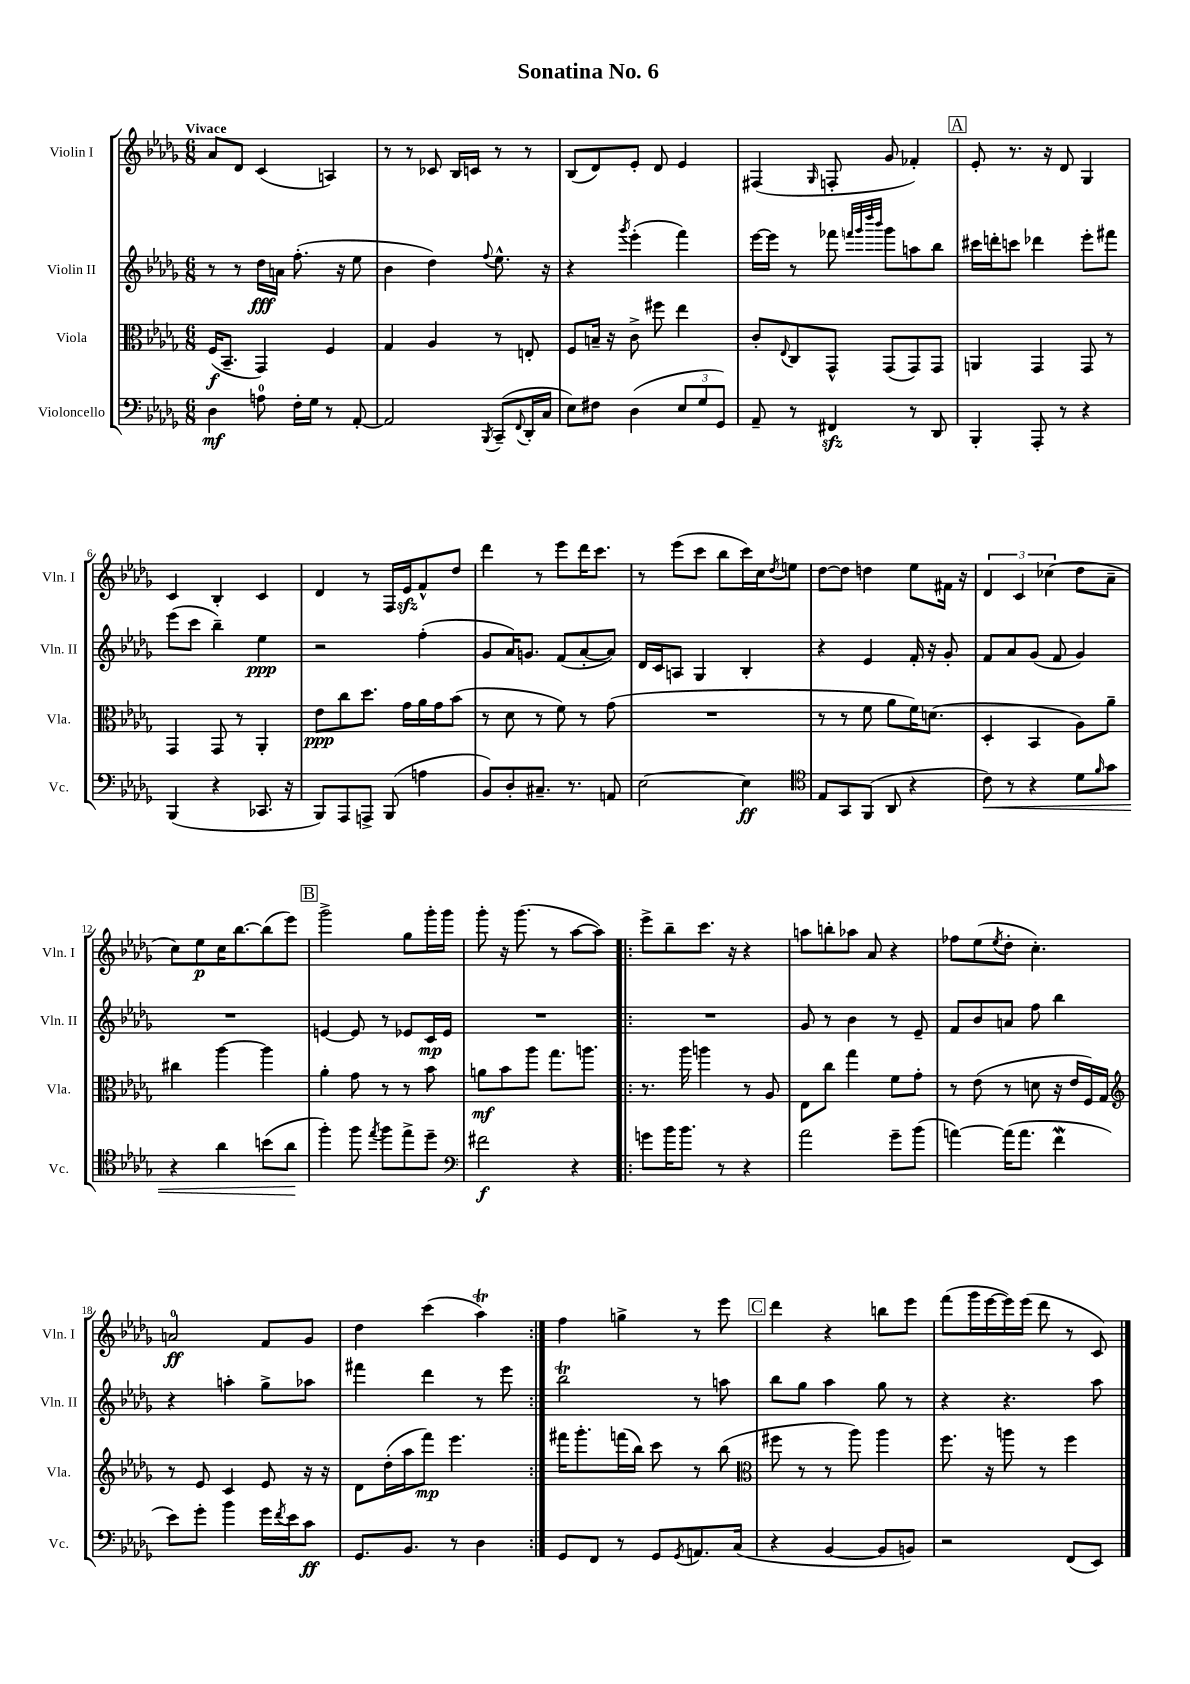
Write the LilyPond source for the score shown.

\header { title = "Sonatina No. 6" }
<<
\new StaffGroup <<
\new Staff = "s0" \with { instrumentName = "Violin I" shortInstrumentName = "Vln. I" } {
    \clef treble \key des \major \numericTimeSignature \time 6/8 \tempo "Vivace"
    aes'8 des'8 c'4( a4) |
    r8 r8 ces'8 bes16 c'16 r8 r8 |
    bes8( des'8) ees'8-. des'8 ees'4 |
    fis4( \grace { ges16 } f8-. ges'8 fes'4-.) |
    \mark \markup { \box "A" } ees'8-. r8. r16 des'8 ges4 |
    c'4 bes4-. c'4 |
    des'4 r8 f16 ees'16\sfz f'8-^ des''8 |
    des'''4 r8 ees'''8 des'''16 c'''8. |
    r8 ees'''8( c'''8 bes''8 c'''16) c''16 \acciaccatura { des''8 } e''8 |
    des''8~ des''8 d''4 ees''8 fis'16 r16 |
    \tuplet 3/2 { des'4 c'4 ces''4( } des''8 aes'8-- |
    c''8) ees''8\p c''16 bes''8.~ bes''8( ees'''8) |
    \mark \markup { \box "B" } ges'''2-> ges''8 ges'''16-. ges'''16 |
    ges'''8-. r16 ges'''8.( r8 aes''8~ aes''8) |
    \repeat volta 2 { ees'''8-> bes''8-- c'''8. r16 r4 |
    a''8 b''8-. aes''8 aes'8 r4 |
    fes''8 ees''8( \acciaccatura { ees''8 } des''8-. c''4.-.) |
    a'2-0\ff f'8 ges'8 |
    des''4 c'''4( aes''4\trill) | }
    f''4 g''4-> r8 ees'''8 |
    \mark \markup { \box "C" } des'''4 r4 b''8 ees'''8 |
    f'''8( ges'''16 ees'''16~ ees'''16) ees'''16( des'''8 r8 c'8) \bar "|." |
}
\new Staff = "s1" \with { instrumentName = "Violin II" shortInstrumentName = "Vln. II" } {
    \clef treble \key des \major \numericTimeSignature \time 6/8
    r8 r8 des''16\fff a'16 f''8.-.( r16 ees''8 |
    bes'4 des''4) \appoggiatura { f''8 } ees''8.-^ r16 |
    r4 \acciaccatura { ges'''8 } ees'''4-.( f'''4) |
    ees'''16~ ees'''16 r8 fes'''8 \grace { f'''32 ges'''32 des''''32 bes'''32 } ges'''8 a''8 bes''8 |
    \mark \markup { \box "A" } cis'''16 d'''16-. c'''8 des'''4 ees'''8-. fis'''8 |
    ees'''8( c'''8 bes''4--) ees''4\ppp |
    r2 f''4-.( |
    ges'8 aes'16) g'8. f'8( aes'8~-. aes'8) |
    des'16 c'16 a8 ges4 bes4-. |
    r4 ees'4 f'16-. r16 ges'8-. |
    f'8 aes'8 ges'8( f'8 ges'4) |
    R2. |
    \mark \markup { \box "B" } e'4~ e'8 r8 ees'8 c'16\mp ees'16 |
    R2. |
    \repeat volta 2 { R2. |
    ges'8 r8 bes'4 r8 ees'8-- |
    f'8 bes'8 a'8 f''8 bes''4 |
    r4 a''4-. ges''8-> aes''8 |
    fis'''4 des'''4 r8 ees'''8 | }
    bes''2\trill r8 a''8 |
    \mark \markup { \box "C" } bes''8 ges''8 aes''4 ges''8 r8 |
    r4 r4. aes''8 \bar "|." |
}
\new Staff = "s2" \with { instrumentName = "Viola" shortInstrumentName = "Vla." } {
    \clef alto \key des \major \numericTimeSignature \time 6/8
    f16\f( bes,8.-- ges,4) f4 |
    ges4 aes4 r8 e8-. |
    f8 b16-- r16 c'8-> fis''8 ees''4 |
    c'8-. \appoggiatura { ees8 } c8 ges,8-^ ges,8( ges,8) ges,8 |
    \mark \markup { \box "A" } a,4 ges,4 ges,8 r8 |
    ges,4 ges,8 r8 aes,4-. |
    ees'8\ppp c''8 des''8. ges'16 aes'16 ges'16 bes'8( |
    r8 des'8 r8 f'8) r8 ges'8( |
    R2. |
    r8 r8 f'8 aes'8 f'16) d'8.( |
    des4-. bes,4 aes8) aes'8-- |
    cis''4 aes''4~ aes''4 |
    \mark \markup { \box "B" } aes'4-. ges'8 r8 r8 bes'8 |
    a'8\mf bes'8 aes''8 ges''8. a''8. |
    \repeat volta 2 { r8. aes''16 a''4 r8 aes8 |
    ees8 c''8 ges''4 f'8 ges'8-. |
    r8 ees'8( r8 d'8 r16 ees'16 f16) ges16 |
    \clef treble r8 ees'8 c'4 ees'8 r16 r16 |
    des'8 des''16-.( aes''16 f'''8\mp) ees'''4. | }
    fis'''16 ges'''8.-. f'''16( bes''16) c'''8 r8 bes''8( |
    \mark \markup { \box "C" } \clef alto fis''8 r8 r8 aes''8) aes''4 |
    f''8. r16 a''8 r8 f''4 \bar "|." |
}
\new Staff = "s3" \with { instrumentName = "Violoncello" shortInstrumentName = "Vc." } {
    \clef bass \key des \major \numericTimeSignature \time 6/8
    des4\mf a8-0 f16-. ges16 r8 aes,8~-. |
    aes,2 \acciaccatura { bes,,8 } c,8--( \appoggiatura { f,8 } des,16-. c16 |
    ees8) fis8 des4( \tuplet 3/2 { ees8 ges8 ges,8) } |
    aes,8-- r8 fis,4\sfz r8 des,8 |
    \mark \markup { \box "A" } bes,,4-. aes,,8-. r8 r4 |
    bes,,4( r4 ces,8. r16 |
    bes,,8) aes,,8 a,,8-> bes,,8( a4 |
    bes,8) des8-. cis8.-- r8. a,8 |
    ees2~ ees4\ff |
    \clef tenor ees8 ges,8 f,8( aes,8 r4 |
    c'8\<) r8 r4 des'8 \grace { f'16 } ges'8 |
    r4 aes'4 b'8( aes'8\! |
    \mark \markup { \box "B" } f''4-.) f''8 \acciaccatura { ees''8 } f''8 ees''8-> des''8-- |
    \clef bass fis'2\f r4 |
    \repeat volta 2 { g'8 bes'16 bes'8. r8 r4 |
    aes'2 ges'8-- bes'8( |
    a'4~) a'16( a'8. f'4\mordent |
    ees'8) ges'8-. bes'4 ges'16 \acciaccatura { f'8 } ees'16 c'8\ff |
    ges,8. bes,8. r8 des4 | }
    ges,8 f,8 r8 ges,8 \acciaccatura { ges,8 } a,8. c16( |
    \mark \markup { \box "C" } r4 bes,4~ bes,8 b,8) |
    r2 f,8( ees,8) \bar "|." |
}
>>
>>
